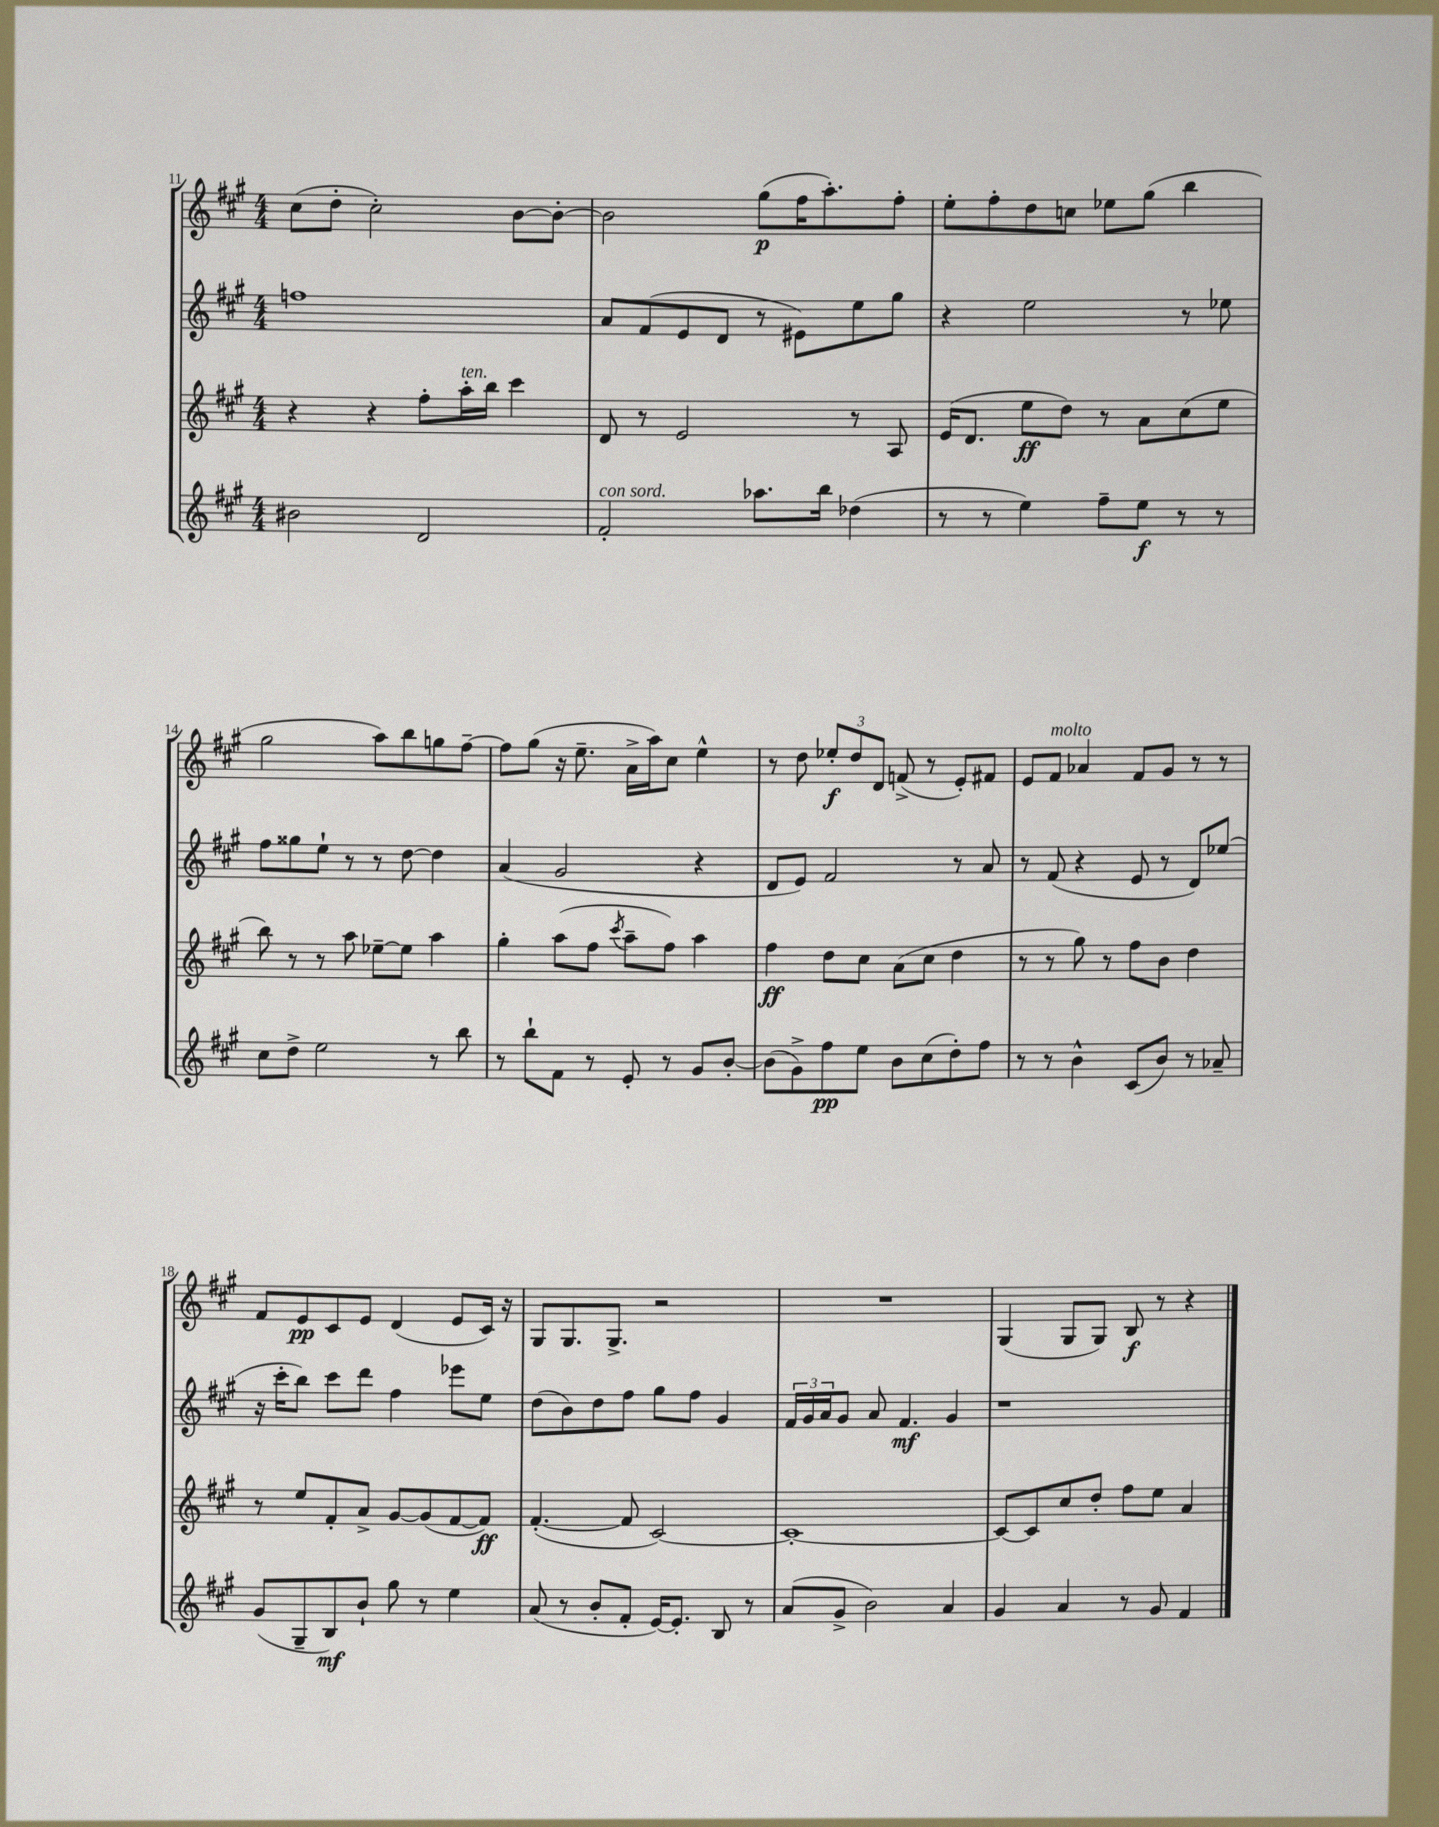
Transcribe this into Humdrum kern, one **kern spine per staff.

**kern	**dynam	**kern	**dynam	**kern	**dynam	**kern	**dynam
*part4	*part4	*part3	*part3	*part2	*part2	*part1	*part1
*staff4	*staff4	*staff3	*staff3	*staff2	*staff2	*staff1	*staff1
*clefG2	*	*clefG2	*	*clefG2	*	*clefG2	*
*k[f#c#g#]	*	*k[f#c#g#]	*	*k[f#c#g#]	*	*k[f#c#g#]	*
*M4/4	*	*M4/4	*	*M4/4	*	*M4/4	*
=11	=11	=11	=11	=11	=11	=11	=11
2b#X\	.	4r	.	1ffn	.	(8cc#\L	.
.	.	.	.	.	.	8dd'\J	.
.	.	4r	.	.	.	2cc#'\)	.
2d/	.	8ff#'\L	.	.	.	.	.
!	!	!LO:TX:a:i:t=ten.	!	!	!	!	!
.	.	16aa'\L	.	.	.	.	.
.	.	16bb\JJ	.	.	.	.	.
.	.	4ccc#\	.	.	.	[8b\L	.
.	.	.	.	.	.	8b'\J_	.
=12	=12	=12	=12	=12	=12	=12	=12
!LO:TX:a:i:t=con sord.	!	!	!	!	!	!	!
2f#'/	.	8d/	.	8a/L	.	2b\]	.
.	.	8r	.	(8f#/	.	.	.
.	.	2e/	.	8e/	.	.	.
.	.	.	.	8d/J	.	.	.
8.aa-X\L	.	.	.	8r	.	(8gg#\L	p
.	.	.	.	8e#X\L)	.	16ff#\K	.
16bb\Jk	.	.	.	.	.	8.aa'\)	.
(4dd-X\	.	8r	.	8ee\	.	.	.
.	.	8A/	.	8gg#\J	.	8ff#'\J	.
=13	=13	=13	=13	=13	=13	=13	=13
8r	.	(16e/KL	.	4r	.	8ee'\L	.
.	.	8.d/J	.	.	.	.	.
8r	.	.	.	.	.	8ff#'\	.
4ee\)	.	8ee\L	ff	2ee\	.	8dd\	.
.	.	8dd\J)	.	.	.	8ccn\J	.
8ff#~\L	.	8r	.	.	.	8ee-X\L	.
8ee\J	f	8a\L	.	.	.	(8gg#\J	.
8r	.	(8cc#\	.	8r	.	4bb\	.
8r	.	8ee\J	.	8ee-X\	.	.	.
!!LO:LB:g=z
=14	=14	=14	=14	=14	=14	=14	=14
8cc#\L	.	8bb\)	.	8ff#\L	.	2gg#\	.
8dd^\J	.	8r	.	8gg##X\	.	.	.
2ee\	.	8r	.	8ee`\J	.	.	.
.	.	8aa\	.	8r	.	.	.
.	.	[8ee-X~\L	.	8r	.	8aa\L)	.
.	.	8ee-\J]	.	[8dd\	.	8bb\	.
8r	.	4aa\	.	4dd\]	.	8ggn\	.
8bb\	.	.	.	.	.	[8ff#~\J	.
=15	=15	=15	=15	=15	=15	=15	=15
8r	.	4gg#'\	.	(4a/	.	8ff#\L]	.
8bb`\L	.	.	.	.	.	(8gg#\J	.
8f#\J	.	(8aa\L	.	2g#/	.	16r	.
.	.	.	.	.	.	8.ee~\	.
8r	.	8ff#\J	.	.	.	.	.
.	.	8qccc#/	.	.	.	.	.
8e'/	.	8aa~\L	.	.	.	16a^\LL	.
.	.	.	.	.	.	16aa\J)	.
8r	.	8ff#\J)	.	.	.	8cc#\J	.
8g#/L	.	4aa\	.	4r	.	4ee^^\	.
[8b'/J	.	.	.	.	.	.	.
=16	=16	=16	=16	=16	=16	=16	=16
(8b\L]	.	4ff#\	ff	8d/L	.	8r	.
8g#^\)	.	.	.	8e/J)	.	8dd\	.
8ff#\	pp	8dd\L	.	2f#/	.	12ee-X'/L	f
.	.	.	.	.	.	12dd/	.
8ee\J	.	8cc#\J	.	.	.	.	.
.	.	.	.	.	.	12d/J	.
8b\L	.	(8a\L	.	.	.	(8fn^/	.
(8cc#\	.	8cc#\J	.	.	.	8r	.
8dd'\)	.	4dd\	.	8r	.	8e'/L)	.
8ff#\J	.	.	.	8a/	.	8f#X/J	.
=17	=17	=17	=17	=17	=17	=17	=17
8r	.	8r	.	8r	.	8e/L	.
!	!	!	!	!	!	!LO:TX:a:i:t=molto	!
8r	.	8r	.	(8f#/	.	8f#/J	.
4b^^\	.	8gg#\)	.	4r	.	4a-X/	.
.	.	8r	.	.	.	.	.
(8c#/L	.	8ff#\L	.	8e/	.	8f#/L	.
8b/J)	.	8b\J	.	8r	.	8g#/J	.
8r	.	4dd\	.	8d/L)	.	8r	.
8a-X~/	.	.	.	(8ee-X/J	.	8r	.
!!LO:LB:g=z
=18	=18	=18	=18	=18	=18	=18	=18
(8g#/L	.	8r	.	16r	.	8f#/L	.
.	.	.	.	16ccc#'\KL	.	.	.
8G#~/	.	8ee/L	.	8bb\J)	.	8e/	pp
8B/)	mf	8f#'/	.	8ccc#\L	.	8c#/	.
8b`/J	.	8a^/J	.	8ddd\J	.	8e/J	.
8gg#\	.	[8g#/L	.	4ff#\	.	(4d/	.
8r	.	(8g#/]	.	.	.	.	.
4ee\	.	[8f#/	.	8eee-X\L	.	8e/L	.
.	.	8f#/J])	ff	8ee\J	.	16c#/Jk)	.
.	.	.	.	.	.	16r	.
=19	=19	=19	=19	=19	=19	=19	=19
(8a/	.	([4.f#'/	.	(8dd\L	.	8G#/L	.
8r	.	.	.	8b\)	.	8.G#/	.
8b'/L	.	.	.	8dd\	.	.	.
.	.	.	.	.	.	8.G#^/J	.
8f#'/J	.	8f#/]	.	8ff#\J	.	.	.
[16e/KL)	.	[2c#/)	.	8gg#\L	.	2r	.
8.e'/J]	.	.	.	.	.	.	.
.	.	.	.	8ff#\J	.	.	.
8B/	.	.	.	4g#/	.	.	.
8r	.	.	.	.	.	.	.
=20	=20	=20	=20	=20	=20	=20	=20
(8a/L	.	1c#'_	.	24f#/LL	.	1r	.
.	.	.	.	24g#/	.	.	.
.	.	.	.	24a/J	.	.	.
8g#^/J	.	.	.	8g#/J	.	.	.
2b\)	.	.	.	8a/	.	.	.
.	.	.	.	4.f#/	mf	.	.
4a/	.	.	.	4g#/	.	.	.
=21	=21	=21	=21	=21	=21	=21	=21
4g#/	.	8c#/L_	.	1r	.	(4G#/	.
.	.	8c#/]	.	.	.	.	.
4a/	.	8cc#/	.	.	.	8G#/L	.
.	.	8dd'/J	.	.	.	8G#/J)	.
8r	.	8ff#\L	.	.	.	8B/	f
8g#/	.	8ee\J	.	.	.	8r	.
4f#/	.	4a/	.	.	.	4r	.
==	==	==	==	==	==	==	==
*-	*-	*-	*-	*-	*-	*-	*-
